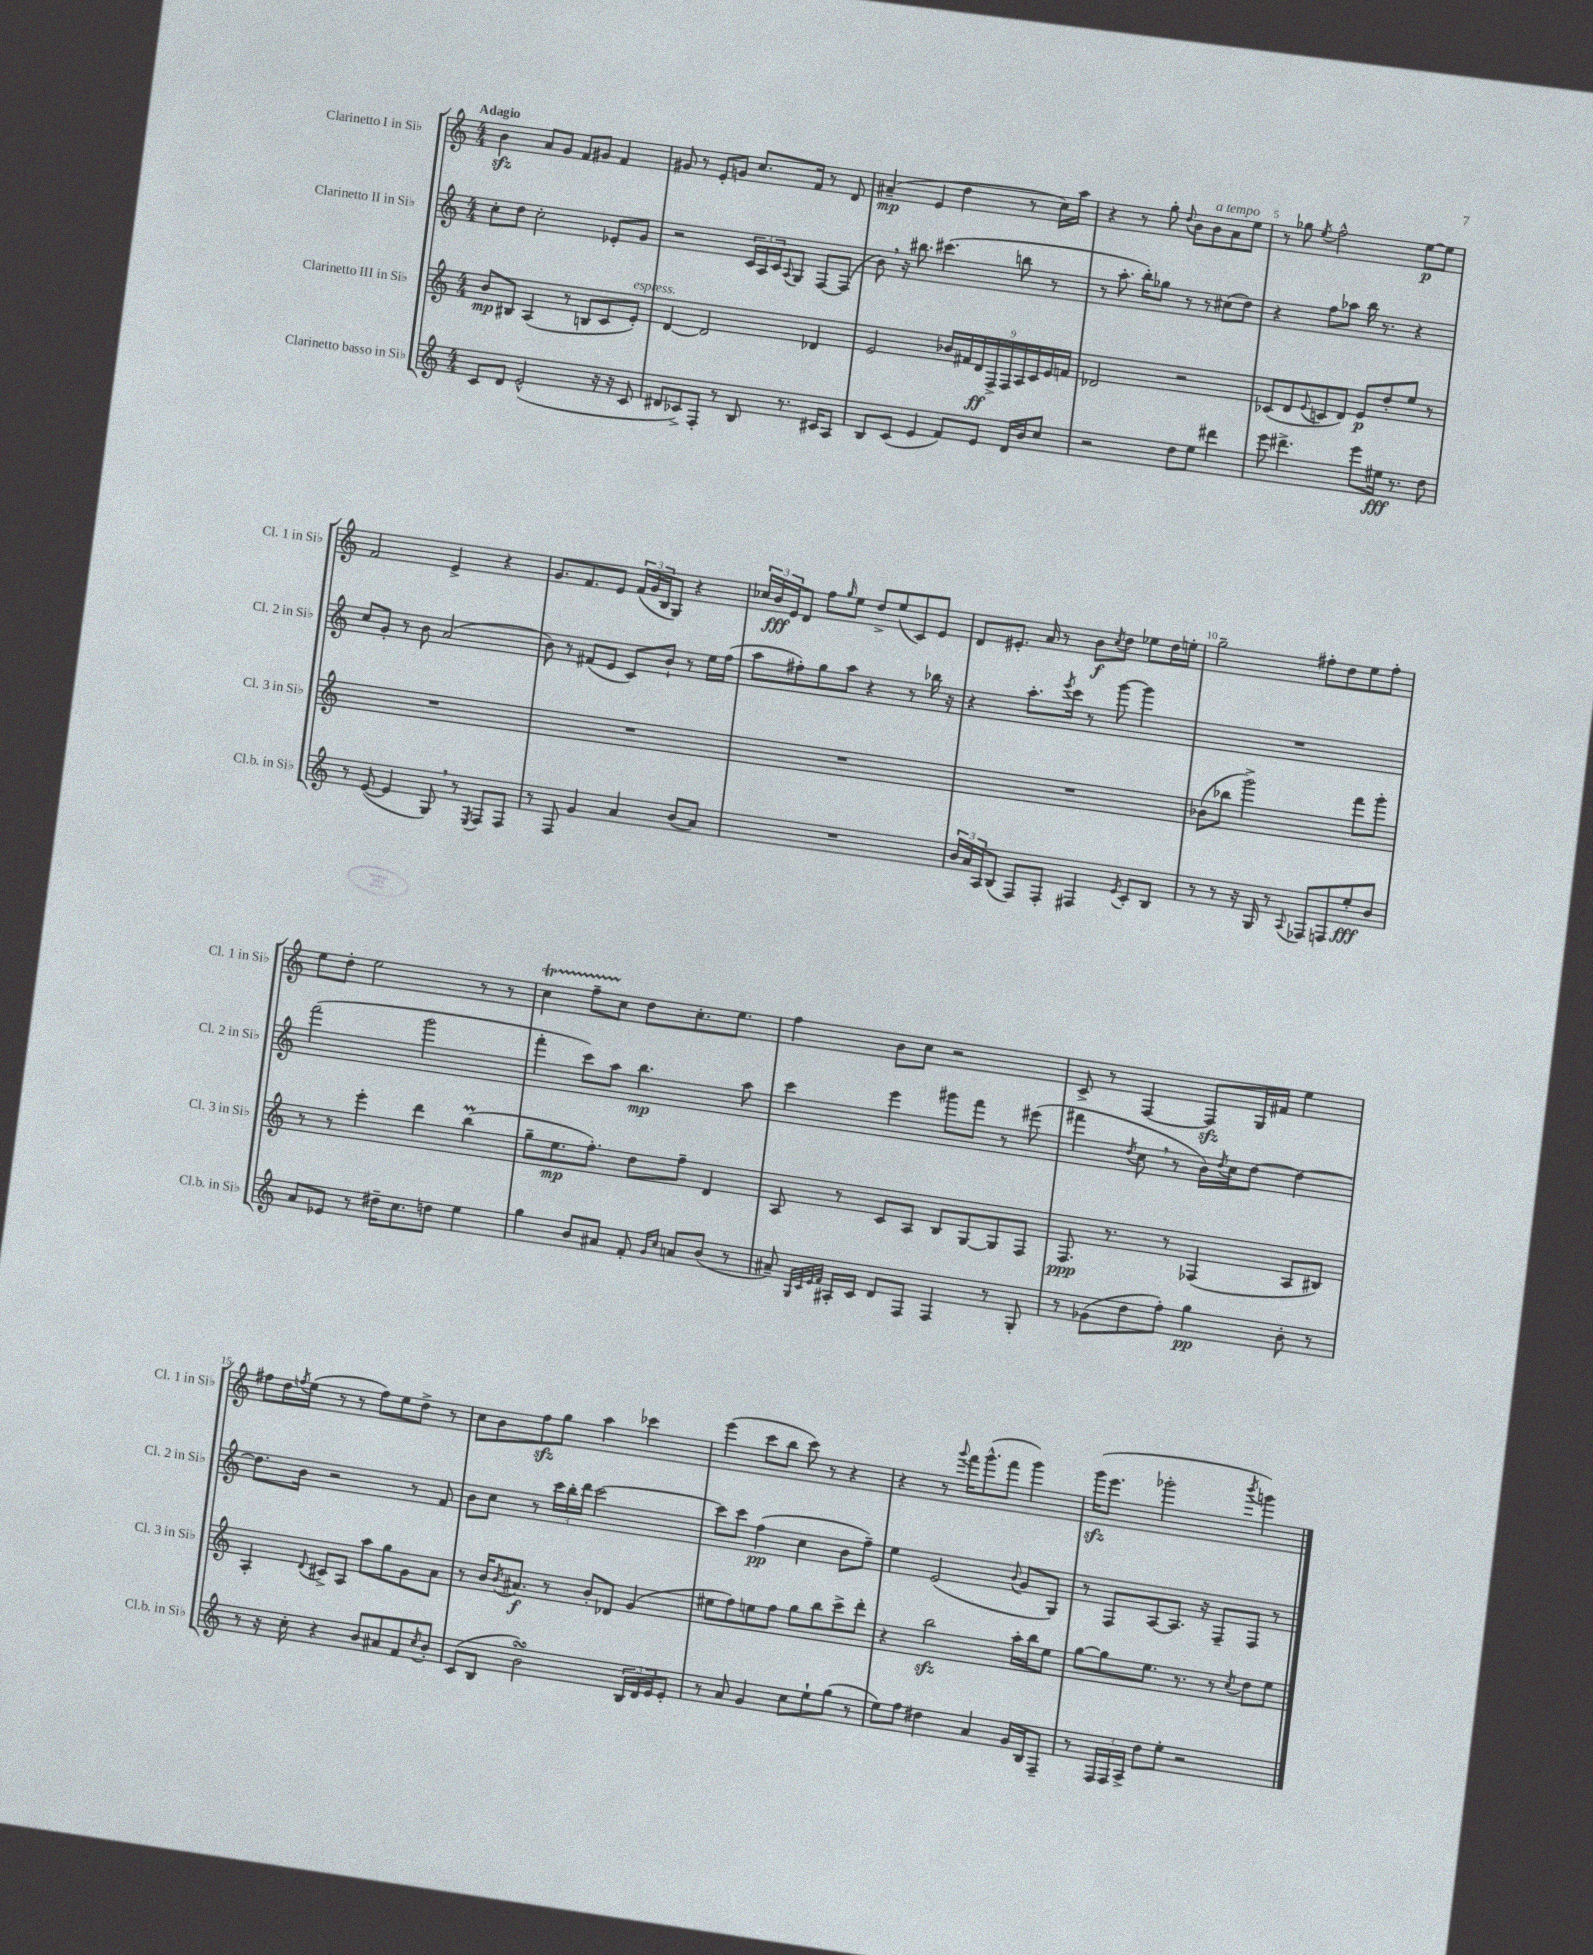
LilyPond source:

<<
\new StaffGroup <<
\new Staff = "s0" \with { instrumentName = "Clarinetto I in Sib" shortInstrumentName = "Cl. 1 in Sib" } {
    \clef treble \key c \major \numericTimeSignature \time 4/4 \tempo "Adagio"
    b'4\sfz a'8 g'8 f'8 gis'8 f'4 |
    gis'8 r8 e'8-. g'8 c''8. f'16 r8 d'8 |
    ais'4--\mp( e'4 d''4 r8 c''16) a''16 |
    r4 r8 g''8-. \appoggiatura { d''8 } b'8 b'8^\markup { \italic "a tempo" } a'8 e''8 |
    r8 ges''8 \acciaccatura { e''8 } f''2-^ e''8~\p e''8 |
    f'2 e'4-> r4 |
    g'8. f'8. e'8 \tuplet 3/2 { f'16( g'16 b16 } g8) r4 |
    \tuplet 3/2 { ces''16 b'16\fff e'16 } d'8 f''8 \grace { g''16 } e''8 d''8-> e''8( c'8) e'8 |
    d'8 eis'8.-. a'16 r8 b'8\f \acciaccatura { c''8 } d''8 ees''8 d''16 e''16-. |
    g''2-- fis''8-. d''8 e''8 fis''8-. |
    e''8 d''8-. e''2 r8 r8 |
    c''4\startTrillSpan f''8-- c''8\stopTrillSpan d''8 c''8.-. e''8. |
    f''4 b'8 c''8 r2 |
    c'8-> r8 f4~ f8\sfz g16 fis'16 e''4 |
    fis''8 d''16 \acciaccatura { f''8 } e''16( r8 r8 f''8) e''8 d''8-> r8 |
    c''8 b'8 f''8\sfz g''8 a''4 ces'''4 |
    e'''4( c'''8 b''8 c'''8) r8 r4 |
    r4 r8 \appoggiatura { g'''8 } f'''16 g'''8.-^( f'''8 g'''4) |
    g'''16\sfz( e'''8. ges'''2-. \acciaccatura { b'''8 } g'''4) \bar "|." |
}
\new Staff = "s1" \with { instrumentName = "Clarinetto II in Sib" shortInstrumentName = "Cl. 2 in Sib" } {
    \clef treble \key c \major \numericTimeSignature \time 4/4
    c''8-. d''8 c''2-. ees'8-. g'8 |
    r2 \tuplet 3/2 { c'16 a16 c'16 } \appoggiatura { a8 } g8 f8~ f8( |
    b'8) \breathe r16 bis''8. cis'''4.( b''8 r8 |
    r8 a''8.-. b''16-.) ges''8 r8 r8 cis''8( d''8) |
    r4 f''8 aes''8 b''16 r8. r4 |
    c''8 g'8-. r8 b'8 a'2( |
    b'8) r8 fis'8( e'8 c'8) b'8-! r8 e''16 f''16( |
    a''8 fis''8-.) g''8 a''8 r4 r8 bes''16 r16 |
    r4 a''8.-. \acciaccatura { e'''8 } c'''16 r8 g'''8~ g'''4 |
    R1 |
    f'''2( g'''2 |
    f'''4-. c'''8) a''8 b''4.\mp a''8 |
    c'''4 e'''4 gis'''8 f'''8 r8 eis'''8( |
    fis'''4 \acciaccatura { d''8 } c''8 \breathe r8 b'16) \acciaccatura { d''8 } c''16 d''8~ d''4~ |
    d''8. b'16 r2 r8 f'8 |
    b'8 c''8 r8 \tuplet 3/2 { c'''16 b''16-. d'''16 } c'''2~ |
    c'''8 c'''8 f''4\pp( c''4 b'8 f''8--) |
    e''4 e'2( \appoggiatura { b'8 } g'8 g8) |
    r8 f8 a8~ a8. r16 f8-- f8 r8 \bar "|." |
}
\new Staff = "s2" \with { instrumentName = "Clarinetto III in Sib" shortInstrumentName = "Cl. 3 in Sib" } {
    \clef treble \key c \major \numericTimeSignature \time 4/4
    b'8\mp bis8 a4( r8 b8 c'8 e'8-.^\markup { \italic "espress." }) |
    d'4~ d'2 des'4 |
    e'2 \tuplet 9/8 { bes'16 fis'16 d'16\ff f16-> f16 a16 c'16 e'16 f'16 } |
    des'2 r2 |
    ces'8( d'8 \appoggiatura { e'8 } c'8 d'8) e'8\p d''8-. e''8 r8 |
    R1 |
    R1 |
    R1 |
    R1 |
    bes'8( bes''8 g'''2->) f'''8 g'''8-. |
    r8 r8 e'''4-. d'''4 b''4\prall( |
    g''8-- e''8.\mp f''8.-.) d''8 f''8-- d'4 |
    a8 r8 c'8 a8 b8 g8~ g8 f8 |
    f8.\ppp r8. r8 fes4( a8 bis8) |
    a4-. \appoggiatura { d'8 } cis'8-> a8 a''8 g''8 g'8 a'8 |
    r8 b'16 \acciaccatura { b'8 } ais'8.\f r8 b'8-. des'8 g'4( |
    eis''8 f''8) e''8 f''8 g''8 b''8 c'''8-> d'''8-. |
    r4 b''2\sfz a''16-. b''16 e''8 |
    g''8~ g''8 e''8. r8. r8 \acciaccatura { c''8 } d''8 e''8 \bar "|." |
}
\new Staff = "s3" \with { instrumentName = "Clarinetto basso in Sib" shortInstrumentName = "Cl.b. in Sib" } {
    \clef treble \key c \major \numericTimeSignature \time 4/4
    c'8 d'8 e'2-^( r16 r16 c'8 |
    dis'8 ces'8->) f8-. r8 b8 r8. cis'16 a8 |
    b8 c'8( e'4 f'8) e'8 d'16 b'16 c''8 |
    r2 d''8 e''8 dis'''4 |
    e'''8 dis'''4.-> e'''8 eis''16\fff r8. d''8 |
    r8 e'8~( e'4 g8) \breathe r8 \acciaccatura { e8 } f8 f8 |
    r8 f8 g'4 a'4 b'8( a'8) |
    R1 |
    \tuplet 3/2 { b'16 a'16 a16 } b8( f8) f8-. fis4 \acciaccatura { e'8 } c'8-. b8 |
    r8 r8 r16 g16 r8 \appoggiatura { a8 } fes8 f8 e''8-.\fff b'8 |
    a'8 ees'8 r8 dis''16-- c''8. d''8 e''4 |
    g''4 b'8 ais'8 f'8-. \grace { g'16 c''16 } a'8 b'8( r8 |
    ais'8--) \grace { g32 c'32 e'32 f'32 } ais16-. c'16 d'8 f8 f4 r8 g8-. |
    r8 ges'8( d''8 f''8-.) g''4\pp b'8-. r8 |
    r8 r16 c''16-. r4 b'8 ais'8 f'8 \acciaccatura { c''8 } b'8-. |
    c'8( b8 b'2\turn) \tuplet 3/2 { b16 d'16 e'16 } e'8-. |
    r8 a'8 g'4 c''8 e''8-! g''8( r8 |
    e''8) f''8 dis''4 a'4 g'16 b16 f8-- |
    r8 \tuplet 3/2 { f16 f16 a16-> } d''8 e''8-. r2 \bar "|." |
}
>>
>>
\layout { \context { \Score \override BarNumber.break-visibility = ##(#f #t #t) barNumberVisibility = #(every-nth-bar-number-visible 5) } }
